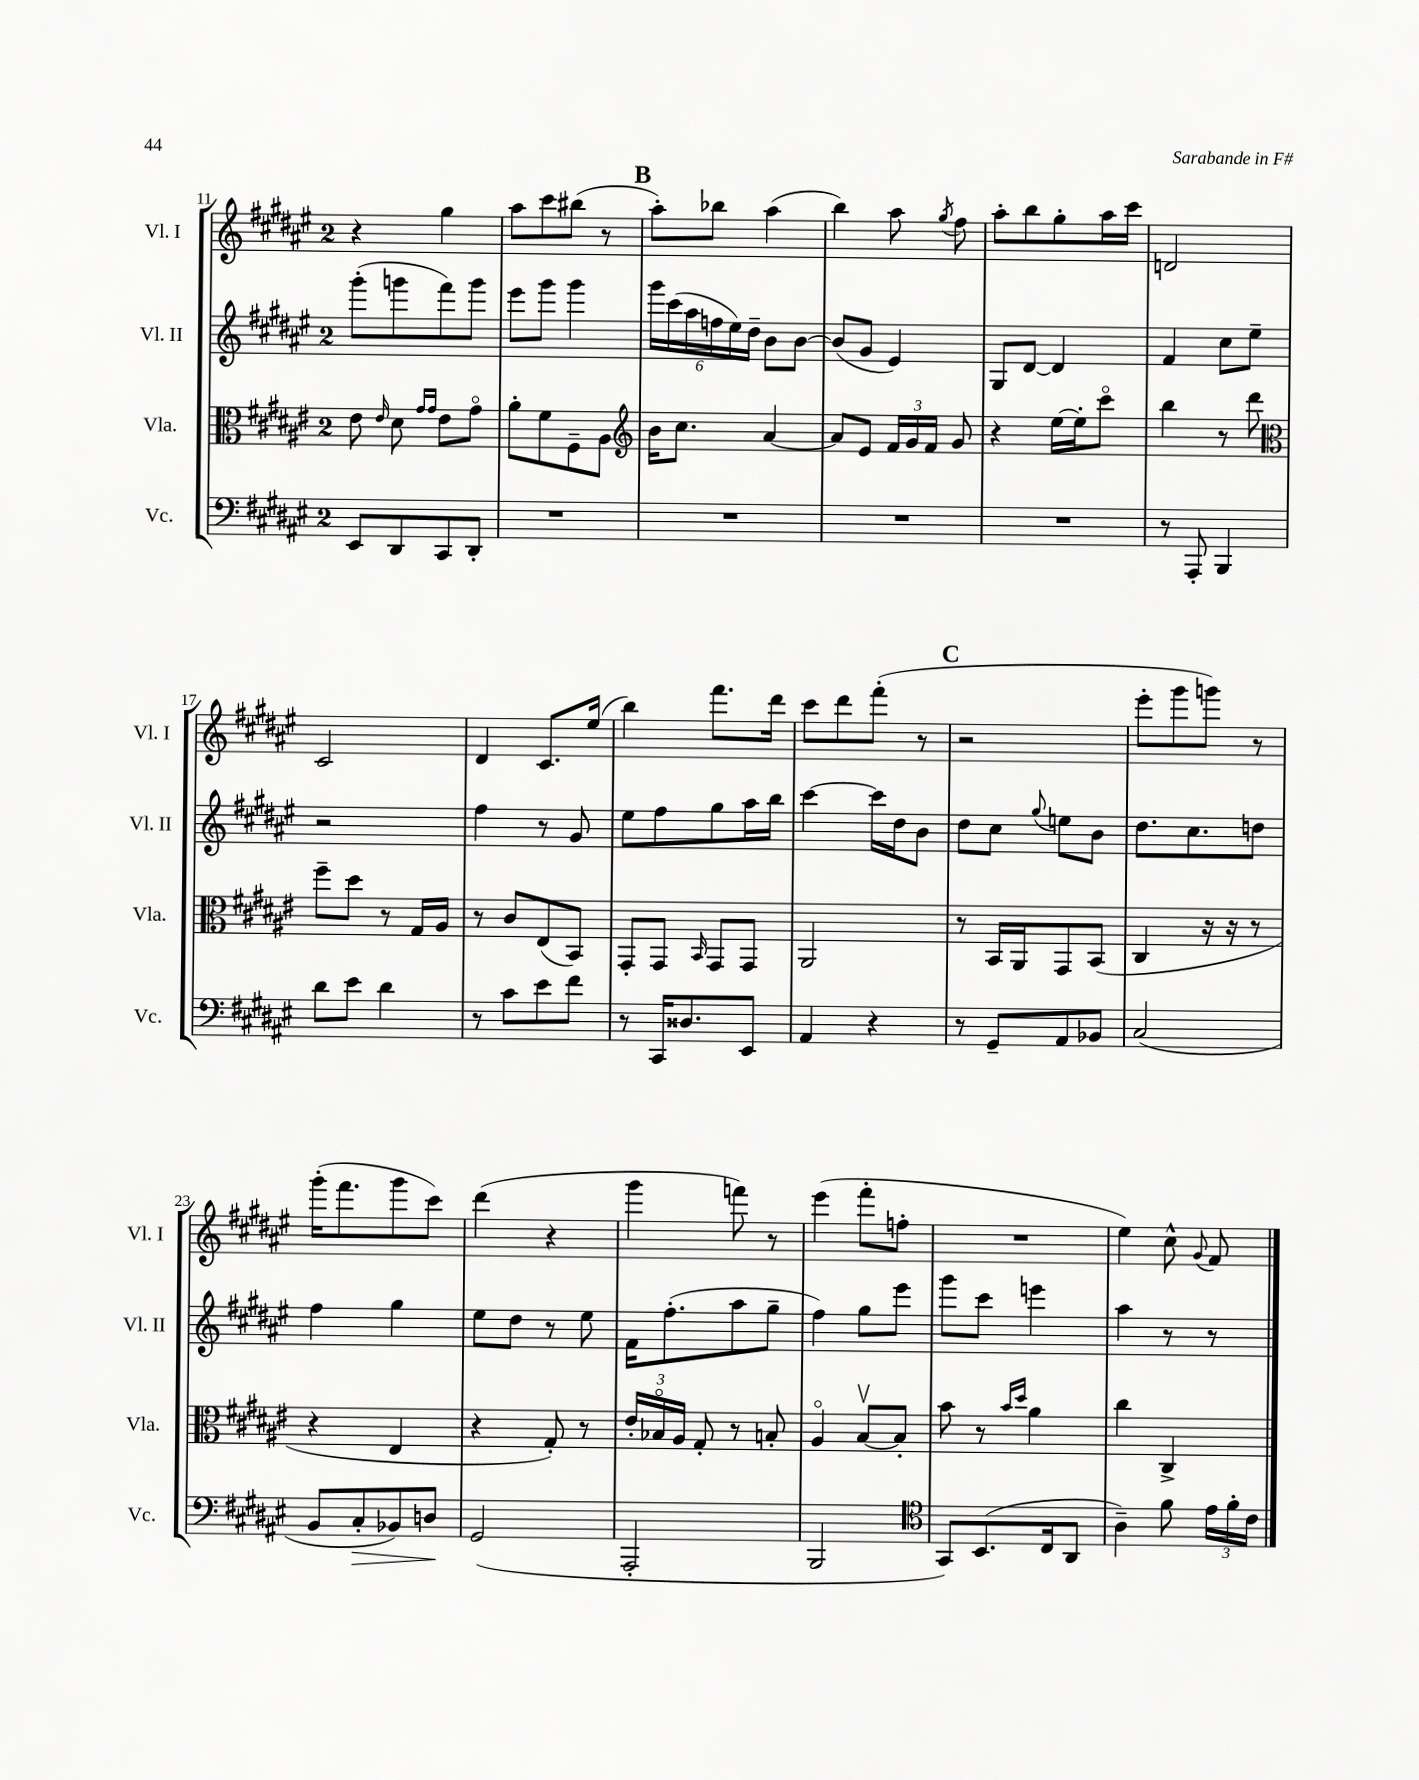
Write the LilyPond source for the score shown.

<<
\new StaffGroup <<
\new Staff = "s0" \with { instrumentName = "Vl. I" shortInstrumentName = "Vl. I" } {
    \clef treble \key fis \major \once \override Staff.TimeSignature.style = #'single-digit \time 2/4
    \autoBeamOff r4 gis''4 |
    ais''8[ cis'''8 bis''8]( r8 |
    \mark \markup { \bold "B" } ais''8[-.) bes''8] ais''4( |
    b''4) ais''8 \acciaccatura { gis''8 } fis''8 |
    ais''8[-. b''8 gis''8-. ais''16 cis'''16] |
    d'2 |
    cis'2 |
    dis'4 cis'8.[ eis''16]( |
    b''4) fis'''8.[ dis'''16] |
    cis'''8[ dis'''8 fis'''8]-.( r8 |
    \mark \markup { \bold "C" } r2 |
    eis'''8[-. gis'''8 g'''8]) r8 |
    gis'''16[-.( fis'''8. gis'''8 cis'''8]) |
    dis'''4( r4 |
    gis'''4 f'''8) r8 |
    eis'''4( fis'''8[-. f''8]-. |
    R2 |
    eis''4) cis''8-^ \appoggiatura { gis'8 } fis'8 \bar "|." |
}
\new Staff = "s1" \with { instrumentName = "Vl. II" shortInstrumentName = "Vl. II" } {
    \clef treble \key fis \major \once \override Staff.TimeSignature.style = #'single-digit \time 2/4
    \autoBeamOff gis'''8[-.( g'''8 fis'''8) g'''8] |
    eis'''8[ gis'''8] gis'''4 |
    \mark \markup { \bold "B" } \tuplet 6/4 { gis'''16[ cis'''16( ais''16 f''16 eis''16) dis''16]-- } b'8[ b'8]~ |
    b'8[( gis'8] eis'4) |
    gis8[ dis'8]~ dis'4 |
    fis'4 cis''8[ eis''8]-- |
    r2 |
    fis''4 r8 gis'8 |
    eis''8[ fis''8 gis''8 ais''16 b''16] |
    cis'''4~ cis'''16[ dis''16 b'8] |
    \mark \markup { \bold "C" } dis''8[ cis''8] \appoggiatura { gis''8 } e''8[ b'8] |
    dis''8.[ cis''8. d''8] |
    fis''4 gis''4 |
    eis''8[ dis''8] r8 eis''8 |
    fis'16[ fis''8.-.( ais''8 gis''8]-- |
    fis''4) gis''8[ eis'''8] |
    gis'''8[ cis'''8] e'''4 |
    ais''4 r8 r8 \bar "|." |
}
\new Staff = "s2" \with { instrumentName = "Vla." shortInstrumentName = "Vla." } {
    \clef alto \key fis \major \once \override Staff.TimeSignature.style = #'single-digit \time 2/4
    \autoBeamOff eis'8 \grace { eis'16 } dis'8 \grace { gis'16[ gis'16] } eis'8[ gis'8]\flageolet |
    ais'8[-. fis'8 fis8-- ais8] |
    \mark \markup { \bold "B" } \clef treble b'16[ cis''8.] ais'4~ |
    ais'8[ eis'8] \tuplet 3/2 { fis'16[ gis'16 fis'16] } gis'8 |
    r4 eis''16[~ eis''16-. cis'''8]\flageolet |
    b''4 r8 dis'''8 |
    \clef alto fis''8[-- dis''8] r8 gis16[ ais16] |
    r8 cis'8[ eis8( b,8]) |
    gis,8[-. gis,8] \grace { b,16 } gis,8[ gis,8] |
    ais,2 |
    \mark \markup { \bold "C" } r8 b,16[ ais,16 gis,8 b,8]( |
    cis4 r16 r16 r8 |
    r4 eis4 |
    r4 gis8-.) r8 |
    \tuplet 3/2 { eis'16[-. bes16\flageolet ais16] } gis8-. r8 b8-. |
    ais4\flageolet b8[~\upbow b8]-. |
    b'8 r8 \grace { b'16[ dis''16] } ais'4 |
    cis''4 cis4-> \bar "|." |
}
\new Staff = "s3" \with { instrumentName = "Vc." shortInstrumentName = "Vc." } {
    \clef bass \key fis \major \once \override Staff.TimeSignature.style = #'single-digit \time 2/4
    \autoBeamOff eis,8[ dis,8 cis,8 dis,8]-. |
    R2 |
    \mark \markup { \bold "B" } R2 |
    R2 |
    R2 |
    r8 ais,,8-. b,,4 |
    dis'8[ eis'8] dis'4 |
    r8 cis'8[ eis'8 fis'8] |
    r8 cis,16[ disis8. eis,8] |
    ais,4 r4 |
    \mark \markup { \bold "C" } r8 gis,8[-- ais,8 bes,8] |
    cis2( |
    b,8[ cis8-.\> bes,8) d8]\! |
    gis,2( |
    ais,,2-. |
    b,,2 |
    \clef tenor gis,8[) b,8.( cis16 ais,8] |
    ais4--) fis'8 \tuplet 3/2 { eis'16[ fis'16-. cis'16] } \bar "|." |
}
>>
>>
\layout { \context { \Score currentBarNumber = #11 } }
